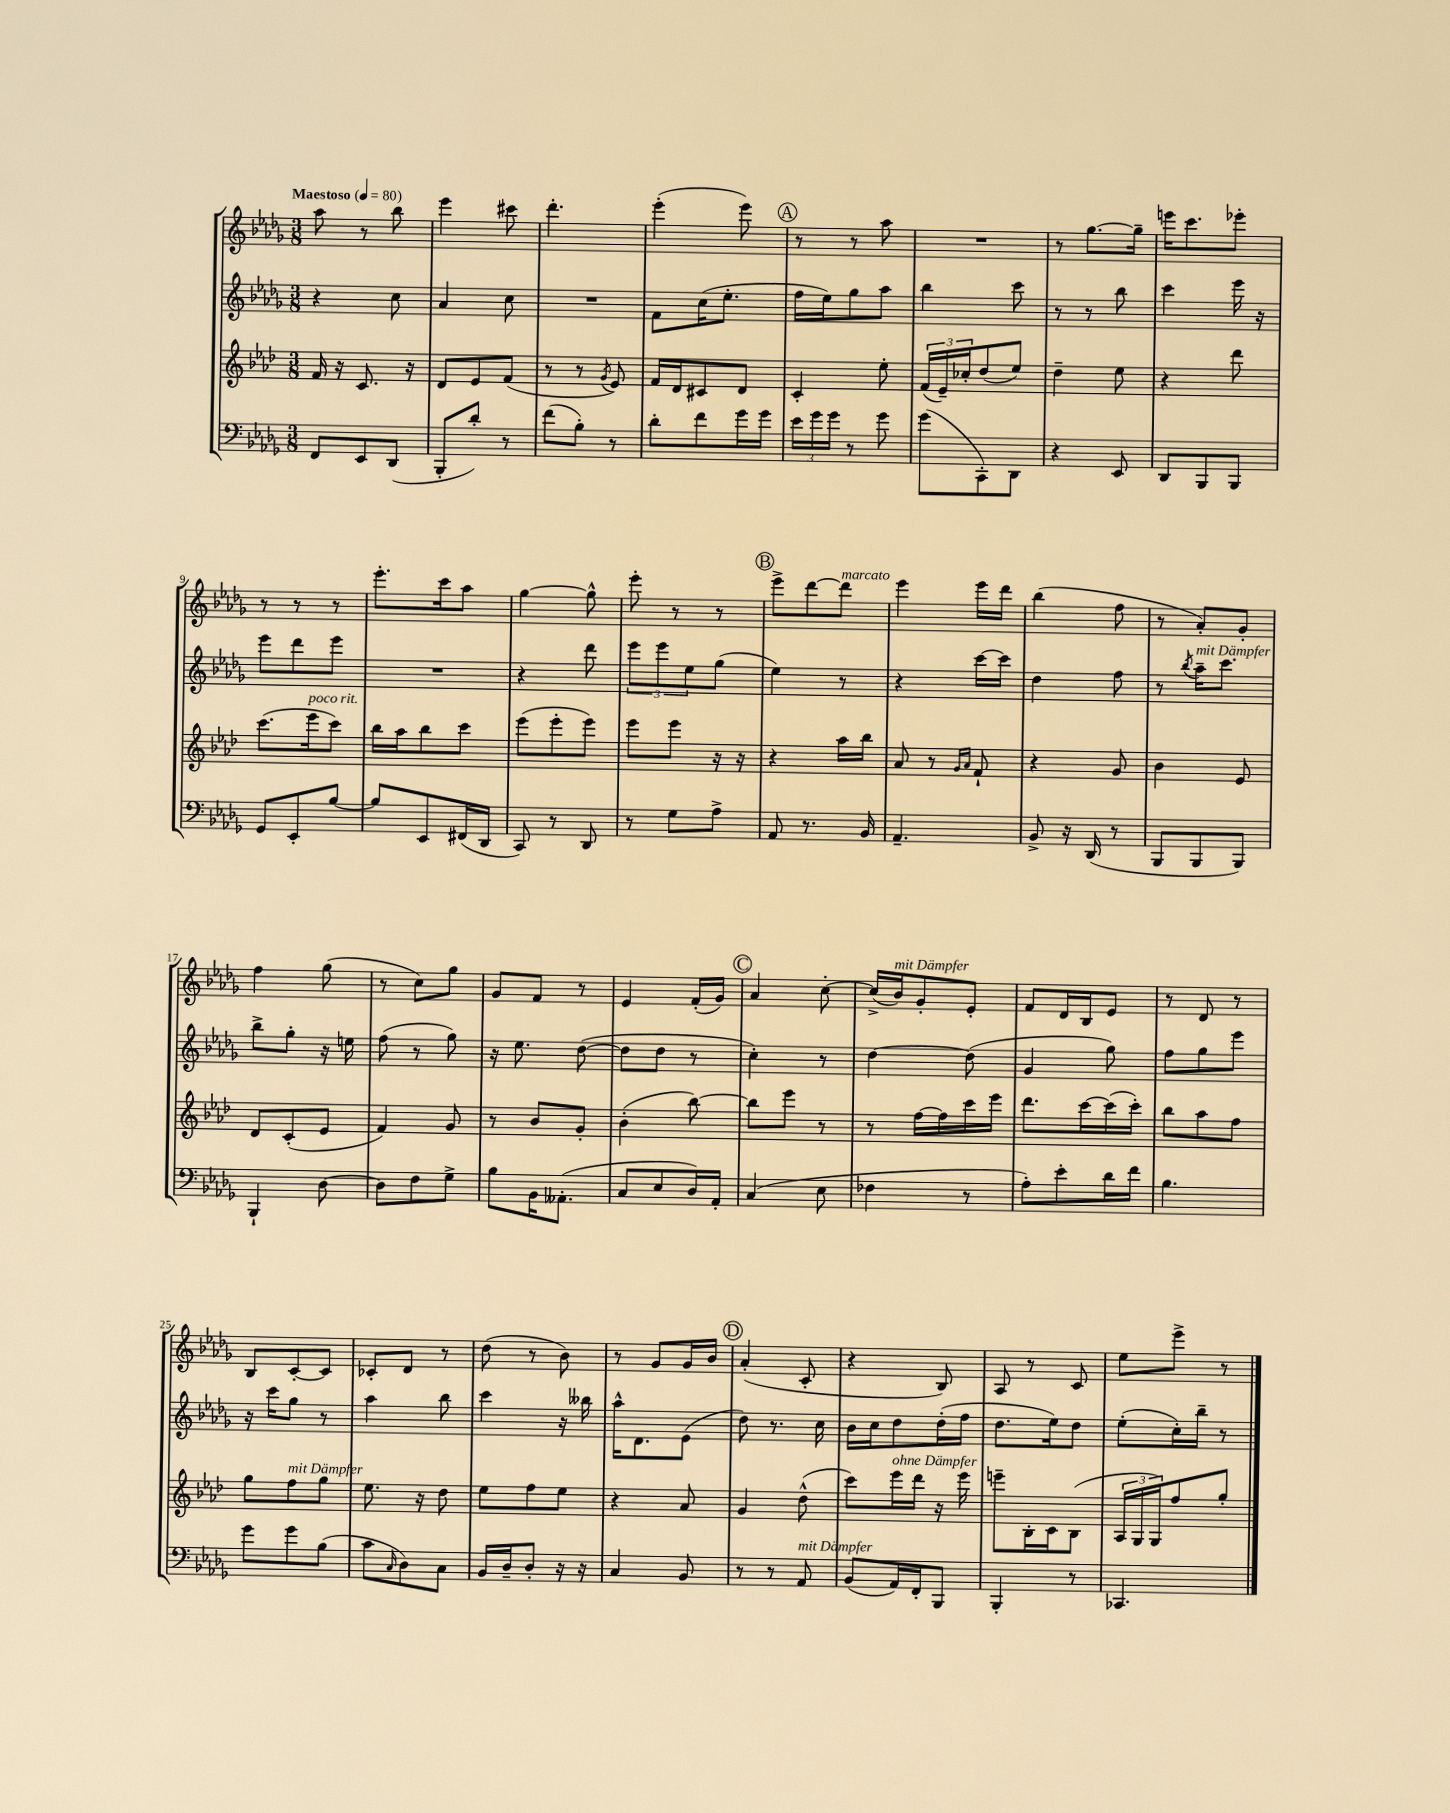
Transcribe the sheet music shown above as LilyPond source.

<<
\new StaffGroup <<
\new Staff = "s0" {
    \clef treble \key des \major \numericTimeSignature \time 3/8 \tempo "Maestoso" 4 = 80
    aes''8 r8 bes''8 |
    ees'''4 cis'''8 |
    des'''4.-. |
    ees'''4-.( ees'''8) |
    \mark \markup { \circle "A" } r8 r8 aes''8 |
    R4. |
    r8 ges''8.~ ges''16-- |
    e'''16 c'''8. ees'''8-. |
    r8 r8 r8 |
    ees'''8.-. c'''16 aes''8 |
    ges''4~ ges''8-^ |
    ees'''8-. r8 r8 |
    \mark \markup { \circle "B" } ees'''8-> des'''8~ des'''8^\markup { \italic "marcato" } |
    ees'''4 ees'''16 des'''16 |
    bes''4( f''8 |
    r8 aes'8-.) ges'8-. |
    f''4 ges''8( |
    r8 c''8) ges''8 |
    ges'8 f'8 r8 |
    ees'4 f'16-.( ges'16) |
    \mark \markup { \circle "C" } aes'4 c''8~-. |
    c''16->( bes'16^\markup { \italic "mit Dämpfer" }) ges'8-. ees'8-. |
    f'8 des'16 bes16 ees'8 |
    r8 des'8 r8 |
    bes8 c'8~-. c'8 |
    ces'8-. des'8 r8 |
    des''8( r8 bes'8) |
    r8 ges'8 ges'16 bes'16 |
    \mark \markup { \circle "D" } aes'4-.( c'8-. |
    r4 bes8) |
    aes8 r8 c'8 |
    ees''8 ees'''8-> r8 \bar "|." |
}
\new Staff = "s1" {
    \clef treble \key des \major \numericTimeSignature \time 3/8
    r4 c''8 |
    aes'4 c''8 |
    R4. |
    f'8 c''16( ees''8.-. |
    \mark \markup { \circle "A" } f''16 ees''16) ges''8 aes''8 |
    bes''4 c'''8 |
    r8 r8 bes''8 |
    c'''4 ees'''16 r16 |
    ees'''8 des'''8 ees'''8 |
    R4. |
    r4 des'''8 |
    \tuplet 3/2 { ees'''8 ees'''8 ees''8 } ges''8( |
    \mark \markup { \circle "B" } ees''4) r8 |
    r4 c'''16~ c'''16 |
    des''4 f''8 |
    r8 \acciaccatura { bes''8 } aes''16--^\markup { \italic "mit Dämpfer" } c'''8. |
    bes''8-> ges''8-. r16 e''16 |
    f''8( r8 ges''8) |
    r16 ees''8. des''8~( |
    des''8 des''8 r8 |
    \mark \markup { \circle "C" } c''4-.) r8 |
    des''4~ des''8( |
    ges'4 ges''8) |
    f''8 ges''8 ees'''8 |
    r16 c'''16 ges''8 r8 |
    aes''4 bes''8 |
    c'''4 r16 beses''16 |
    aes''16-^ des'8. ees'8( |
    \mark \markup { \circle "D" } des''8) r8. c''16 |
    bes'16 c''16 des''8 des''16-.( f''16 |
    des''8. ees''16) des''8 |
    ees''8-.( c''16-.) bes''16-- r8 \bar "|." |
}
\new Staff = "s2" {
    \clef treble \key aes \major \numericTimeSignature \time 3/8
    f'16 r16 c'8. r16 |
    des'8 ees'8 f'8( |
    r8 r8 \acciaccatura { g'8 } ees'8) |
    f'16 des'16 cis'8 des'8 |
    \mark \markup { \circle "A" } c'4-. ees''8-. |
    \tuplet 3/2 { f'16( ees'16--) ces''16-. } des''8( ees''8) |
    des''4-- ees''8 |
    r4 des'''8 |
    c'''8.( ees'''16^\markup { \italic "poco rit." } c'''8) |
    bes''16 aes''16 bes''8 c'''8 |
    ees'''8( ees'''8-. ees'''8) |
    ees'''8 ees'''8 r16 r16 |
    \mark \markup { \circle "B" } r4 aes''16 bes''16 |
    aes'8 r8 \grace { g'16 aes'16 } f'8-! |
    r4 g'8 |
    bes'4 ees'8 |
    des'8 c'8-.( ees'8 |
    f'4) g'8 |
    r8 bes'8 g'8-. |
    bes'4-.( bes''8~) |
    \mark \markup { \circle "C" } bes''8 ees'''8 r8 |
    r8 f''16~ f''16 c'''16 ees'''16 |
    des'''8. c'''16~ c'''16( c'''16-.) |
    bes''8 aes''8 f''8 |
    g''8 f''8^\markup { \italic "mit Dämpfer" } g''8 |
    ees''8. r16 des''8 |
    ees''8 f''8 ees''8 |
    r4 aes'8 |
    \mark \markup { \circle "D" } g'4 des''8-^( |
    c'''8) ees'''16^\markup { \italic "ohne Dämpfer" } des'''16 r16 ees'''16 |
    e'''8-- bes16-. c'16 bes8( |
    \tuplet 3/2 { aes16 g16 g16) } f''8 g''8-. \bar "|." |
}
\new Staff = "s3" {
    \clef bass \key des \major \numericTimeSignature \time 3/8
    f,8 ees,8 des,8( |
    bes,,8-. des'8-.) r8 |
    f'8( bes8-.) r8 |
    des'8-. f'8 ges'16 ges'16 |
    \mark \markup { \circle "A" } \tuplet 3/2 { ees'16 ges'16 ges'16 } r8 ges'8 |
    ges'8( c,8-.) des,8 |
    r4 ees,8 |
    des,8 bes,,8 bes,,8 |
    ges,8 ees,8-. bes8~ |
    bes8 ees,8 fis,16( des,16 |
    c,8) r8 des,8 |
    r8 ges8 aes8-> |
    \mark \markup { \circle "B" } aes,8 r8. bes,16 |
    aes,4.-- |
    bes,8-> r16 des,16( r8 |
    bes,,8 bes,,8 bes,,8) |
    bes,,4-! des8~ |
    des8 f8 ges8-> |
    bes8 bes,16 aeses,8.-.( |
    c8 ees8 des16) aes,16-. |
    \mark \markup { \circle "C" } c4( ees8 |
    fes4 r8 |
    aes8-.) ees'8-. des'16 f'16 |
    bes4. |
    ges'8 ges'8 bes8( |
    c'8 \grace { c16 } des8) c8 |
    bes,16 des16-- des8-. r16 r16 |
    c4 bes,8 |
    \mark \markup { \circle "D" } r8 r8 aes,8^\markup { \italic "mit Dämpfer" } |
    bes,8( aes,16) f,16-. bes,,8 |
    bes,,4-. r8 |
    ces,4. \bar "|." |
}
>>
>>
